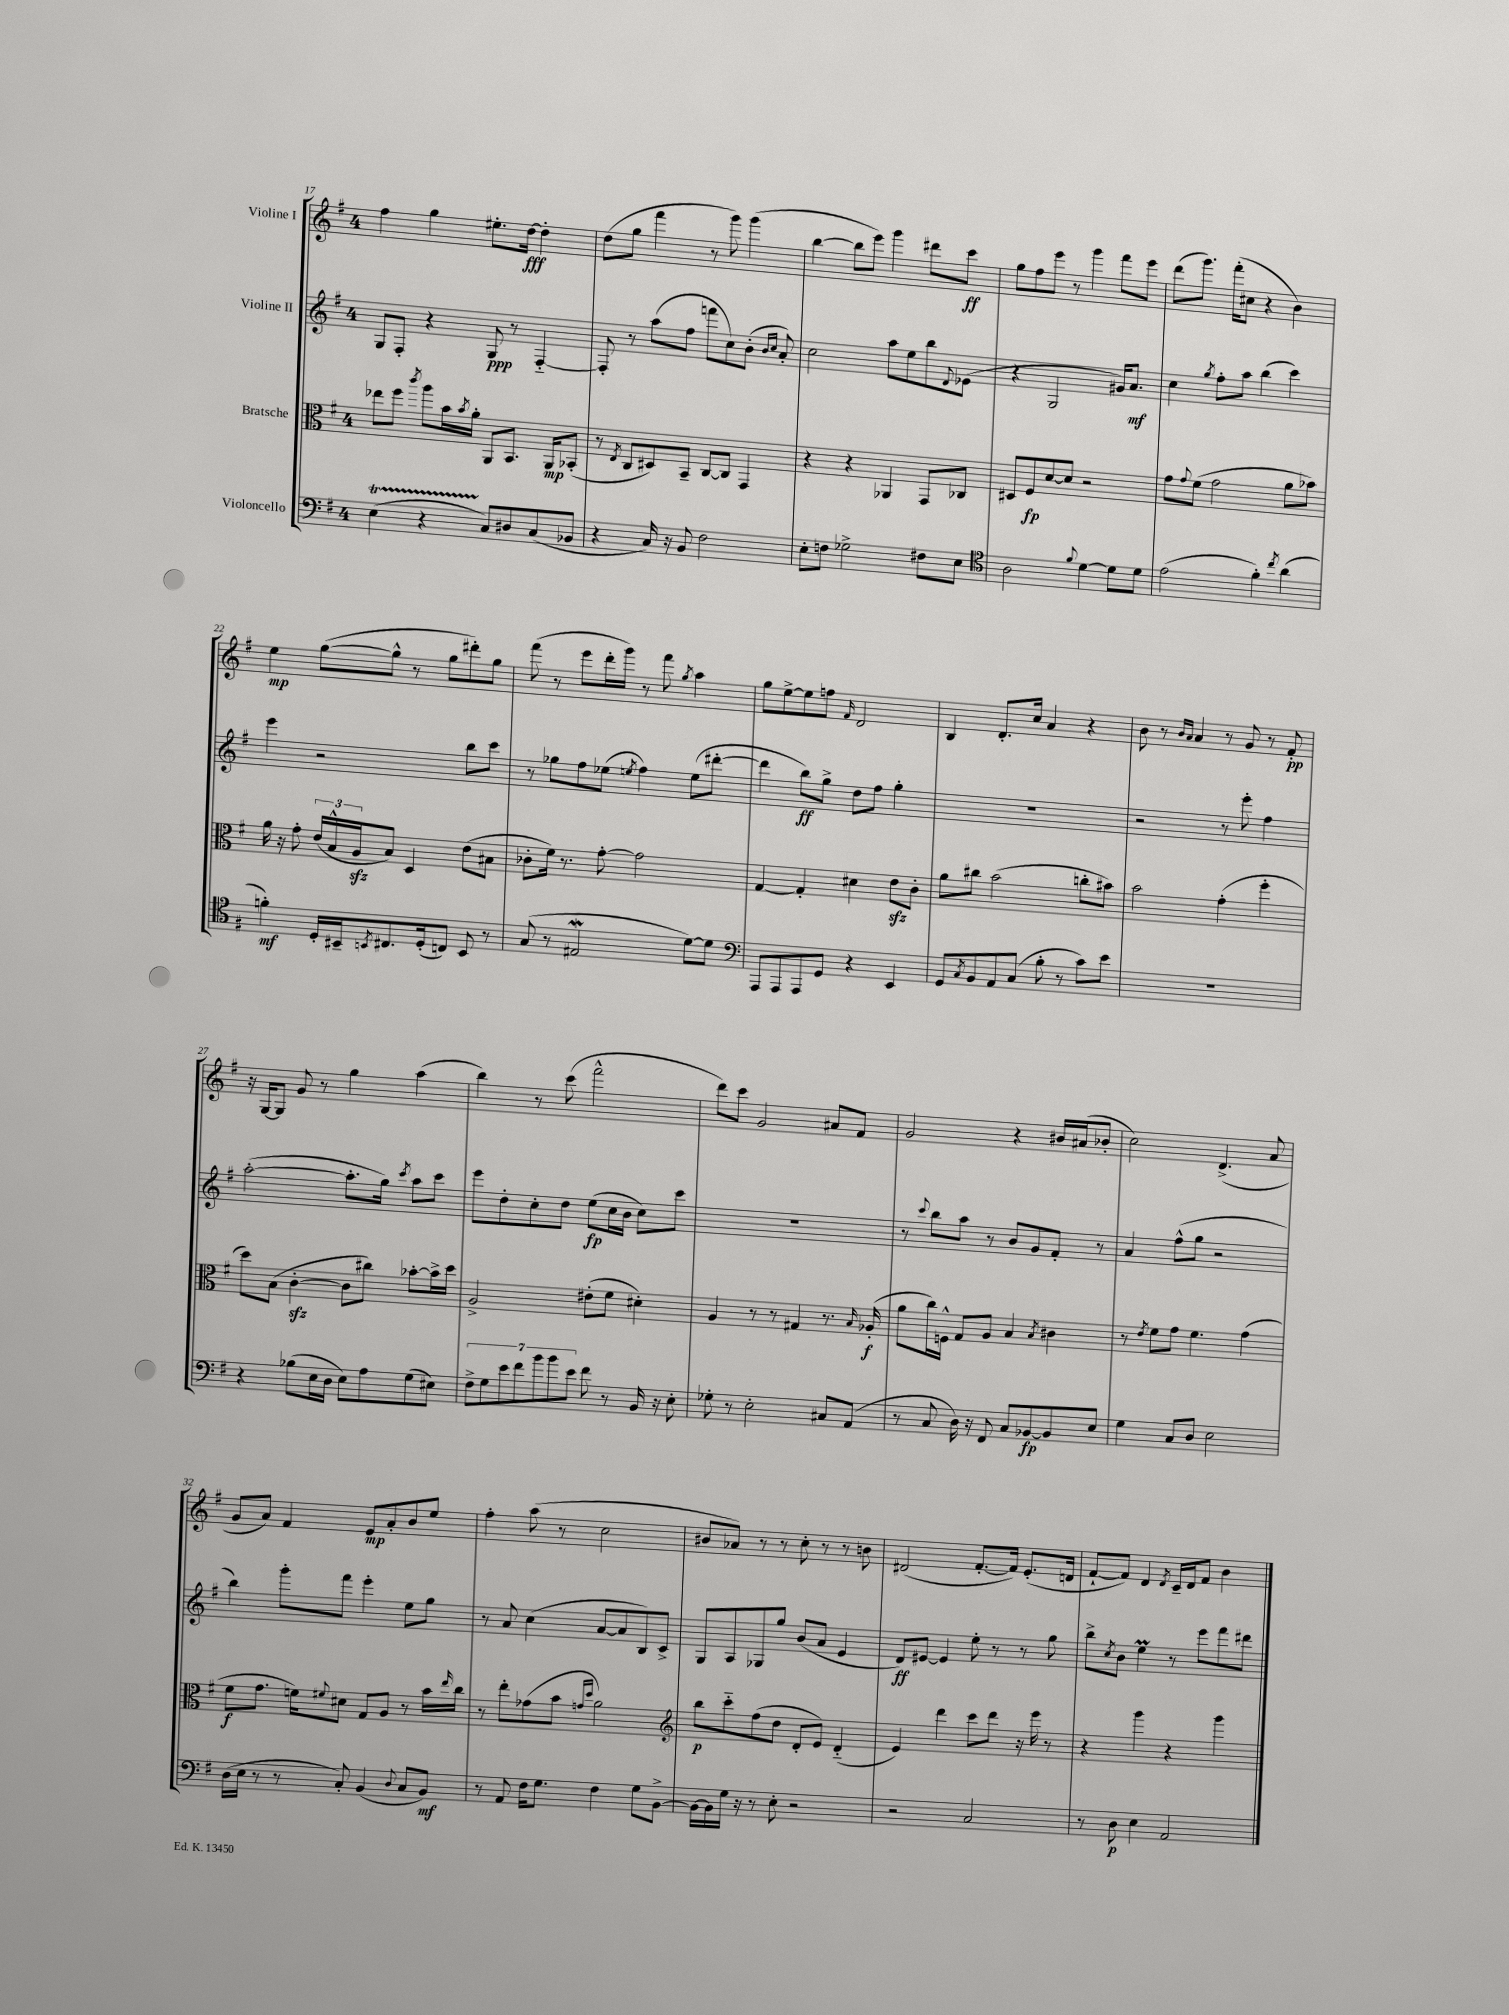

**kern	**dynam	**kern	**dynam	**kern	**dynam	**kern	**dynam
*part4	*part4	*part3	*part3	*part2	*part2	*part1	*part1
*staff4	*staff4	*staff3	*staff3	*staff2	*staff2	*staff1	*staff1
*I"Violoncello	*	*I"Bratsche	*	*I"Violine II	*	*I"Violine I	*
*clefF4	*	*clefC3	*	*clefG2	*	*clefG2	*
*k[f#]	*	*k[f#]	*	*k[f#]	*	*k[f#]	*
*M4/4	*	*M4/4	*	*M4/4	*	*M4/4	*
=17	=17	=17	=17	=17	=17	=17	=17
(4ET\	.	8ee-X\L	.	8G/L	.	4ff#\	.
.	.	8ff#\J	.	8F#'/J	.	.	.
.	.	8qccc/	.	.	.	.	.
4r	.	8aa\L	.	4r	.	4gg\	.
.	.	16b\L	.	.	.	.	.
.	.	8qb/	.	.	.	.	.
.	.	16a'\JJ	.	.	.	.	.
8C/L)	.	8AA/L	.	8G/	ppp	8.ee#X'\L	.
8D#X/	.	8.BB/J	.	8r	.	.	.
.	.	.	.	.	.	[16dd\Jk	fff
(8C/	.	.	.	[4F#/	.	4dd'\]	.
.	.	16AA/KL	mp	.	.	.	.
8BB-X/J	.	(8BB-X'/J	.	.	.	.	.
=18	=18	=18	=18	=18	=18	=18	=18
4r	.	8r	.	8F#'/]	.	(8dd\L	.
.	.	8qE/	.	.	.	.	.
.	.	8C/L	.	8r	.	8gg\J	.
16C/)	.	8D#X/)	.	(8aa\L	.	4fff#\	.
16r	.	.	.	.	.	.	.
8BB/	.	8BB~/J	.	8ff#\J	.	.	.
2F#\	.	[8C/L	.	8fffn\L	.	8r	.
.	.	8C/J]	.	8cc\)	.	8ggg\)	.
.	.	4GG/	.	(8b'\J	.	(4ggg\	.
.	.	.	.	16qqb/LL	.	.	.
.	.	.	.	16qqcc/JJ	.	.	.
.	.	.	.	8a'/)	.	.	.
=19	=19	=19	=19	=19	=19	=19	=19
8E'\L	.	4r	.	2cc\	.	[4bb\	.
8Fn\J	.	.	.	.	.	.	.
2G-X^\	.	4r	.	.	.	8bb\L]	.
.	.	.	.	.	.	8eee\J)	.
.	.	4AA-X/	.	8aa\L	.	4ggg\	.
.	.	.	.	8ee\	.	.	.
8F#X\L	.	8GG/L	.	8bb\	.	8ddd#X\L	.
.	.	.	.	8qqd/	.	.	.
8E\J	.	8C-X/J	.	(8e-X\J	.	8ccc\J	ff
=20	=20	=20	=20	=20	=20	=20	=20
*clefC4	*	*	*	*	*	*	*
2A\	.	8D#X/L	.	4r	.	8gg\L	.
.	.	8F#/	fp	.	.	8ff#\	.
.	.	[8d/	.	2G/	.	8eee\J	.
.	.	8d/J]	.	.	.	8r	.
8qqf#/	.	.	.	.	.	.	.
[4d\	.	2r	.	.	.	4ggg\	.
8d\L]	.	.	.	16g#X/KL)	.	8fff#\L	.
.	.	.	.	8.a/J	mf	.	.
8d\J	.	.	.	.	.	8eee\J	.
=21	=21	=21	=21	=21	=21	=21	=21
(2e\	.	8g\L	.	4cc\	.	(8ddd\L	.
.	.	8qqg/	.	.	.	.	.
.	.	(8f#\J	.	.	.	8.ggg\J)	.
.	.	.	.	8qgg/	.	.	.
.	.	2g\	.	8ff#'\L	.	.	.
.	.	.	.	.	.	(16fff#'\KL	.
.	.	.	.	8aa\J	.	8cc#X\J	.
4f#'\)	.	.	.	(4bb\	.	4r	.
8qcc/	.	.	.	.	.	.	.
(4a\	.	8a\L	.	4ccc\)	.	4b\)	.
.	.	8b-X\J)	.	.	.	.	.
!!LO:LB:g=z
=22	=22	=22	=22	=22	=22	=22	=22
4fn'\)	mf	16a\	.	4eee\	.	4ee\	mp
.	.	16r	.	.	.	.	.
.	.	8g'\	.	.	.	.	.
16D'/LL	.	(24e/LL	.	2r	.	([8gg\L	.
.	.	24B^^/	.	.	.	.	.
16BB#X~/J	.	.	.	.	.	.	.
.	.	24Azz/J	.	.	.	.	.
8qBBn/	.	.	.	.	.	.	.
8.C#X/	.	8B/J)	.	.	.	8gg^^\J]	.
.	.	4D/	.	.	.	8r	.
(16D'/k	.	.	.	.	.	.	.
8Cn/J)	.	.	.	.	.	8gg\L	.
8BB/	.	(8e\L	.	8bb\L	.	8ddd#X'\)	.
8r	.	8B#X\J	.	8ccc\J	.	8gg\J	.
=23	=23	=23	=23	=23	=23	=23	=23
(8G/	.	8c-X'\L	.	8r	.	(8fff#\	.
8r	.	16f#\Jk)	.	8gg-X\L	.	8r	.
.	.	8.r	.	.	.	.	.
2E#XW/	.	.	.	8ff#\	.	8eee\L	.
.	.	[8g'\	.	(8ee-X\J	.	16ddd'\L	.
.	.	.	.	.	.	16ggg\JJ)	.
.	.	.	.	8qeen/	.	.	.
.	.	2g\]	.	4ff#\)	.	8r	.
.	.	.	.	.	.	8fff#\	.
.	.	.	.	.	.	8qgg/	.
[8d\L)	.	.	.	(8ee\L	.	4aa\	.
8d\J]	.	.	.	[8ddd#X'\J	.	.	.
=24	=24	=24	=24	=24	=24	=24	=24
*clefF4	*	*	*	*	*	*	*
8AAA/L	.	[4G/	.	4ddd#\]	.	8gg\L	.
8AAA/	.	.	.	.	.	[8ee^\	.
8AAA/	.	4G'/]	.	8bb\L)	ff	8ee\]	.
8GG/J	.	.	.	8gg^\J	.	8ffn\J	.
.	.	.	.	.	.	16qqf#/	.
4r	.	4d#X\	.	8dd\L	.	2d/	.
.	.	.	.	8ff#\J	.	.	.
4EE/	.	8ezz\L	.	4gg'\	.	.	.
.	.	8c'\J	.	.	.	.	.
=25	=25	=25	=25	=25	=25	=25	=25
8GG/L	.	8a\L	.	1r	.	4B/	.
8qC/	.	.	.	.	.	.	.
8BB/	.	8cc#X\J	.	.	.	.	.
8AA/	.	(2b\	.	.	.	8.d'/L	.
(8C/J	.	.	.	.	.	.	.
.	.	.	.	.	.	16cc/Jk	.
8B'\	.	.	.	.	.	4a/	.
8r	.	.	.	.	.	.	.
8c\L)	.	8ccn'\L	.	.	.	4r	.
8e\J	.	8b#X\J)	.	.	.	.	.
=26	=26	=26	=26	=26	=26	=26	=26
1r	.	2b\	.	2r	.	8b\	.
.	.	.	.	.	.	8r	.
.	.	.	.	.	.	16qqb/LL	.
.	.	.	.	.	.	16qqa/JJ	.
.	.	.	.	.	.	4a/	.
.	.	(4g'\	.	8r	.	8r	.
.	.	.	.	8eee'\	.	8g/	.
.	.	4ff#'\	.	4ff#\	.	8r	.
.	.	.	.	.	.	8f#'/	pp
!!LO:LB:g=z
=27	=27	=27	=27	=27	=27	=27	=27
4r	.	8dd\L)	.	([2aa'\	.	16r	.
.	.	.	.	.	.	[16G/KL	.
.	.	(8B\J	.	.	.	8G/J]	.
(8B-X\L	.	[4czz'\	.	.	.	8g/	.
16E\L	.	.	.	.	.	8r	.
16D\JJ	.	.	.	.	.	.	.
8E\L)	.	8c\L]	.	8.aa'\L]	.	4gg\	.
8A\	.	8cc#X\J)	.	.	.	.	.
.	.	.	.	16gg\Jk)	.	.	.
.	.	.	.	8qccc/	.	.	.
(8G\	.	[8b-X'\L	.	8aa\L	.	(4aa\	.
8E#X\J)	.	16b-^\L]	.	8ccc\J	.	.	.
.	.	16dd\JJ	.	.	.	.	.
=28	=28	=28	=28	=28	=28	=28	=28
14F#^\L	.	2A^/	.	8eee\L	.	4bb\)	.
14G\	.	.	.	.	.	.	.
.	.	.	.	8dd'\	.	.	.
14e\	.	.	.	.	.	.	.
14f#\	.	.	.	.	.	.	.
.	.	.	.	8cc'\	.	8r	.
14b\	.	.	.	.	.	.	.
14b\	.	.	.	.	.	.	.
.	.	.	.	8dd\J	.	(8ccc\	.
14e\J	.	.	.	.	.	.	.
8f#\	.	(8e#X'\L	.	(8ee\L	fp	2fff#^^\	.
8r	.	8f#\J	.	16cc\L	.	.	.
.	.	.	.	16b\JJ	.	.	.
16BB/	.	4d#X'\)	.	8cc\L)	.	.	.
16r	.	.	.	.	.	.	.
8E'\	.	.	.	8ccc\J	.	.	.
=29	=29	=29	=29	=29	=29	=29	=29
8G-X'\	.	4A/	.	1r	.	8ddd\L)	.
8r	.	.	.	.	.	8ccc\J	.
2E'\	.	8r	.	.	.	2g/	.
.	.	8r	.	.	.	.	.
.	.	4G#X/	.	.	.	.	.
8C#X/L	.	8.r	.	.	.	8a#X/L	.
(8AA/J	.	.	.	.	.	8f#/J	.
.	.	16qqB/	.	.	.	.	.
.	.	(16A-X'/	f	.	.	.	.
=30	=30	=30	=30	=30	=30	=30	=30
8r	.	8a\L	.	8r	.	2g/	.
.	.	.	.	8qqccc/	.	.	.
8C/	.	16cc\L)	.	8bb\L	.	.	.
.	.	16Fn^^\JJ	.	.	.	.	.
16D\)	.	8G/L	.	8aa\J	.	.	.
16r	.	.	.	.	.	.	.
8FF#/	.	8A/J	.	8r	.	.	.
8C/L	.	4B/	.	8b/L	.	4r	.
[8BB-X/	fp	.	.	8g/	.	.	.
.	.	8qB/	.	.	.	.	.
8BB-/]	.	4c#X\	.	8f#'/J	.	16b#X/LL	.
.	.	.	.	.	.	(16a#X/J	.
8E/J	.	.	.	8r	.	8b-X'/J	.
=31	=31	=31	=31	=31	=31	=31	=31
4G\	.	8r	.	4a/	.	2cc\)	.
.	.	8qe/	.	.	.	.	.
.	.	8f#\L	.	.	.	.	.
8C/L	.	8g\J	.	(8ff#^^\L	.	.	.
8D/J	.	4.f#\	.	8gg\J	.	.	.
2E\	.	.	.	2r	.	(4.d^/	.
.	.	(4g\	.	.	.	.	.
.	.	.	.	.	.	8a/	.
!!LO:LB:g=z
=32	=32	=32	=32	=32	=32	=32	=32
(16D\LL	.	8f#\L	f	4bb\)	.	8g/L	.
16E\JJ	.	.	.	.	.	.	.
8r	.	8.g\J	.	.	.	8a/J)	.
8r	.	.	.	8ggg'\L	.	4f#/	.
.	.	16fn\KL)	.	.	.	.	.
.	.	8qqf#X/	.	.	.	.	.
8C'/)	.	8d#X\J	.	8fff#\J	.	.	.
(4BB/	.	8G/L	.	4eee'\	.	8e/L	mp
.	.	8A/J	.	.	.	8a'/	.
8qqD/	.	.	.	.	.	.	.
8C/L	.	8r	.	8ee\L	.	8b/	.
8BB/J)	mf	16b\LL	.	8gg\J	.	8ee/J	.
.	.	16qqee/	.	.	.	.	.
.	.	16cc\JJ	.	.	.	.	.
=33	=33	=33	=33	=33	=33	=33	=33
8r	.	8r	.	8r	.	4ff#'\	.
8AA/	.	8ee'\L	.	8a/	.	.	.
16F#\KL	.	(8g-X\	.	(4cc\	.	(8aa\	.
8.G\J	.	.	.	.	.	.	.
.	.	8b\J	.	.	.	8r	.
.	.	16qqgn/LL	.	.	.	.	.
.	.	16qqdd/JJ	.	.	.	.	.
4F#\	.	2a\)	.	[8a/L	.	2cc\	.
.	.	.	.	8a/]	.	.	.
8G\L	.	.	.	8B/)	.	.	.
[8BB^\J	.	.	.	8c^/J	.	.	.
=34	=34	=34	=34	=34	=34	=34	=34
*	*	*clefG2	*	*	*	*	*
16BB\LL_	.	8bb\L	p	8G/L	.	8b#X/L	.
16BB\]	.	.	.	.	.	.	.
16G\JJ	.	8ccc\	.	8A/	.	8a-X/J)	.
16r	.	.	.	.	.	.	.
8r	.	(8ff#\	.	8G-X/	.	8r	.
8E'\	.	8dd\J	.	8gg/J	.	8r	.
2r	.	8d'/L	.	(8b/L	.	8cc'\	.
.	.	8e/J)	.	8a/J	.	8r	.
.	.	(4d/	.	4e/	.	8r	.
.	.	.	.	.	.	8bn\	.
=35	=35	=35	=35	=35	=35	=35	=35
2r	.	4e/)	.	8d/L)	ff	(2d#X/	.
.	.	.	.	[8e#X/J	.	.	.
.	.	4ddd\	.	4e#/]	.	.	.
2C/	.	8ccc\L	.	8ee'\	.	[8.f#'/L	.
.	.	8ddd\J	.	8r	.	.	.
.	.	.	.	.	.	16f#/Jk])	.
.	.	16r	.	8r	.	(8.e'/L	.
.	.	16eee\	.	.	.	.	.
.	.	8r	.	8gg\	.	.	.
.	.	.	.	.	.	16dn/Jk	.
=36	=36	=36	=36	=36	=36	=36	=36
8r	.	4r	.	8bb^\L	.	[8f#`/L	.
.	.	.	.	8qcc/	.	.	.
8D\	p	.	.	8b\J	.	8f#/J])	.
4E\	.	4ggg\	.	4eeM\	.	4d/	.
.	.	.	.	.	.	8qd/	.
2AA/	.	4r	.	8r	.	16c~/LL	.
.	.	.	.	.	.	16d/J	.
.	.	.	.	8eee\L	.	8f#/J	.
.	.	4ggg\	.	8fff#\	.	4b\	.
.	.	.	.	8ddd#X\J	.	.	.
==	==	==	==	==	==	==	==
*-	*-	*-	*-	*-	*-	*-	*-
